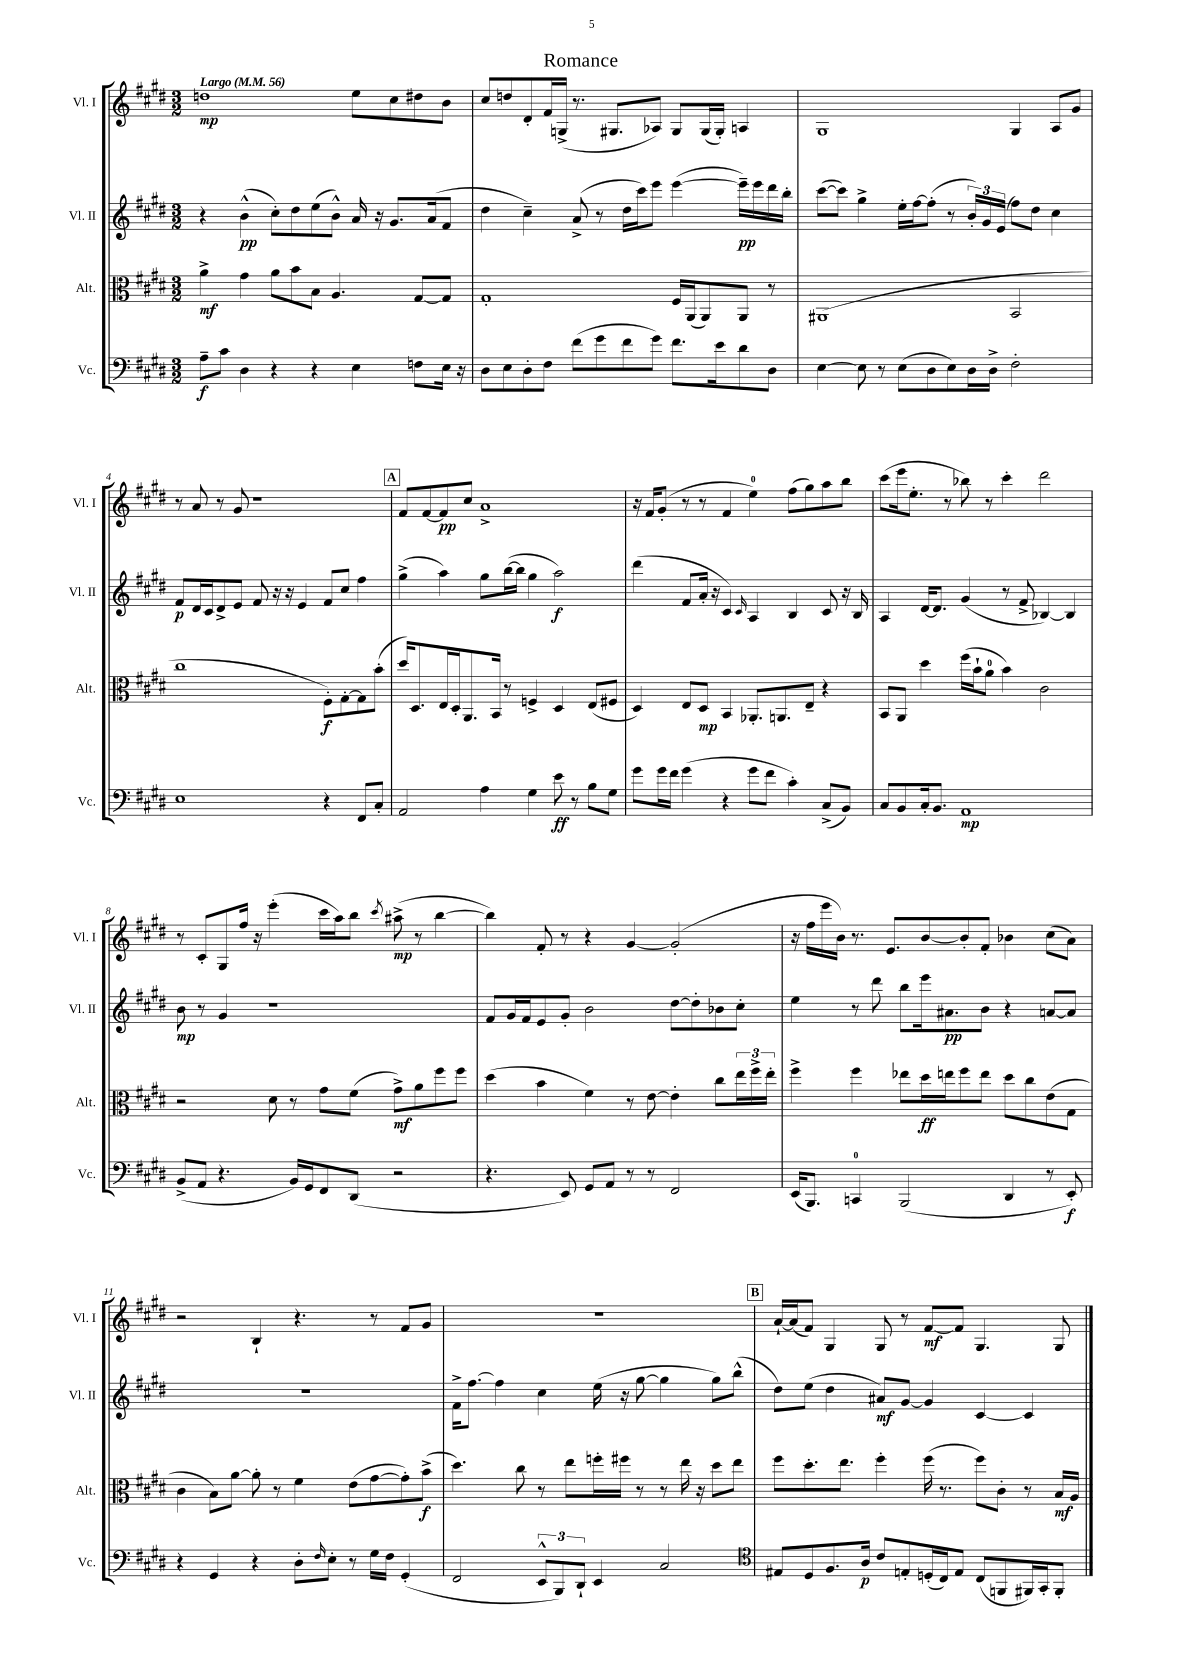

**kern	**dynam	**kern	**dynam	**kern	**dynam	**kern	**dynam
*part4	*part4	*part3	*part3	*part2	*part2	*part1	*part1
*staff4	*staff4	*staff3	*staff3	*staff2	*staff2	*staff1	*staff1
*I"Vc.	*	*I"Alt.	*	*I"Vl. II	*	*I"Vl. I	*
*I'Vc.	*	*I'Alt.	*	*I'Vl. II	*	*I'Vl. I	*
*clefF4	*	*clefC3	*	*clefG2	*	*clefG2	*
*k[f#c#g#d#]	*	*k[f#c#g#d#]	*	*k[f#c#g#d#]	*	*k[f#c#g#d#]	*
*M3/2	*	*M3/2	*	*M3/2	*	*M3/2	*
*MM56	*	*MM56	*	*MM56	*	*MM56	*
=1	=1	=1	=1	=1	=1	=1	=1
!	!	!	!	!	!	!LO:TX:a:B:t=Largo	!
8A~\L	f	4a^\	mf	4r	.	1ddn	mp
8c#\J	.	.	.	.	.	.	.
4D#\	.	4g#\	.	(4b^^\	pp	.	.
4r	.	8a\L	.	8cc#'\L)	.	.	.
.	.	8b\	.	8dd#\	.	.	.
4r	.	8B\J	.	(8ee\	.	.	.
.	.	4.A/	.	8b^^\J)	.	.	.
4E\	.	.	.	16a/	.	8ee\L	.
.	.	.	.	16r	.	.	.
.	.	.	.	8.g#/L	.	8cc#\	.
8Fn\L	.	[8G#/L	.	.	.	8dd#X\	.
.	.	.	.	(16a/k	.	.	.
16E\Jk	.	8G#/J]	.	8f#/J	.	8b\J	.
16r	.	.	.	.	.	.	.
=2	=2	=2	=2	=2	=2	=2	=2
8D#\L	.	1G#'	.	4dd#\	.	8cc#/L	.
8E\	.	.	.	.	.	8ddn/	.
8D#'\	.	.	.	4cc#~\)	.	8d#'/	.
8F#\J	.	.	.	.	.	16f#/L	.
.	.	.	.	.	.	(16Gn^/JJ	.
(8f#\L	.	.	.	(8a^/	.	8.r	.
8g#\	.	.	.	8r	.	.	.
.	.	.	.	.	.	8.G#X/L	.
8f#\	.	.	.	16dd#\LL	.	.	.
.	.	.	.	16ccc#\J)	.	.	.
8g#\J)	.	.	.	8eee\J	.	8A-X/J)	.
8.f#\L	.	16F#/LL	.	([4eee\	.	8G#/L	.
.	.	(16AA/J	.	.	.	.	.
.	.	8AA/)	.	.	.	(16G#/L	.
16e\k	.	.	.	.	.	16G#'/JJ)	.
8d#\	.	8AA/J	.	16eee~\LL])	pp	4An/	.
.	.	.	.	16eee\	.	.	.
8D#\J	.	8r	.	16ddd#\	.	.	.
.	.	.	.	16bb'\JJ	.	.	.
=3	=3	=3	=3	=3	=3	=3	=3
[4E\	.	(1AA#X	.	([8ccc#\L	.	1G#	.
.	.	.	.	8ccc#\J])	.	.	.
8E\]	.	.	.	4gg#^\	.	.	.
8r	.	.	.	.	.	.	.
(8E\L	.	.	.	16ee'\LL	.	.	.
.	.	.	.	[16ff#\J	.	.	.
8D#\	.	.	.	(8ff#'\J]	.	.	.
8E\)	.	.	.	8r	.	.	.
16D#\L	.	.	.	24b'/LL)	.	.	.
.	.	.	.	24g#/	.	.	.
16D#^\JJ	.	.	.	.	.	.	.
.	.	.	.	(24e/JJ	.	.	.
2F#'\	.	2BB/	.	8ff#\L)	.	4G#/	.
.	.	.	.	8dd#\J	.	.	.
.	.	.	.	4cc#\	.	8A/L	.
.	.	.	.	.	.	8g#/J	.
!!LO:LB:g=z
=4	=4	=4	=4	=4	=4	=4	=4
1E	.	1cc#	.	8f#/L	p	8r	.
.	.	.	.	16d#/L	.	8a/	.
.	.	.	.	16c#/J	.	.	.
.	.	.	.	8d#^/	.	8r	.
.	.	.	.	8e/J	.	8g#/	.
.	.	.	.	8f#/	.	1r	.
.	.	.	.	16r	.	.	.
.	.	.	.	16r	.	.	.
.	.	.	.	4e/	.	.	.
4r	.	8F#'\L)	f	8f#/L	.	.	.
.	.	[8G#'\	.	8cc#/J	.	.	.
8FF#/L	.	8G#\]	.	4ff#\	.	.	.
8C#'/J	.	(8b'\J	.	.	.	.	.
!!LO:REH:place=s1:t=A
=5	=5	=5	=5	=5	=5	=5	=5
2AA/	.	16dd#/KL)	.	(4gg#^\	.	8f#/L	.
.	.	8.D#/	.	.	.	.	.
.	.	.	.	.	.	[8f#/	.
.	.	16E/L	.	4aa\)	.	8f#/]	pp
.	.	16D#'/J	.	.	.	.	.
.	.	8.AA/	.	.	.	8cc#/J	.
4A\	.	.	.	8gg#\L	.	1a^	.
.	.	16BB/Jk	.	.	.	.	.
.	.	8r	.	([16bb\L	.	.	.
.	.	.	.	16bb\JJ]	.	.	.
4G#\	.	4Fn^/	.	4gg#\	.	.	.
8e\	ff	4D#/	.	2aa\)	f	.	.
8r	.	.	.	.	.	.	.
8B\L	.	(8E/L	.	.	.	.	.
8G#\J	.	8F#X/J	.	.	.	.	.
=6	=6	=6	=6	=6	=6	=6	=6
8g#\L	.	4D#/)	.	(4ddd#\	.	16r	.
.	.	.	.	.	.	16f#/KL	.
16g#\L	.	.	.	.	.	(8g#'/J	.
16f#\JJ	.	.	.	.	.	.	.
(4g#\	.	8E/L	.	8f#/L	.	8r	.
.	.	8D#/J	mp	16a'/Jk	.	8r	.
.	.	.	.	16r	.	.	.
4r	.	4BB/	.	4c#/)	.	4f#/	.
.	.	.	.	16qqc#/	.	.	.
8g#\L	.	8.AA-X'/L	.	4A/	.	4ee\)	.
8f#\J	.	.	.	.	.	.	.
.	.	8.AAn/	.	.	.	.	.
4c#'\)	.	.	.	4B/	.	(8ff#\L	.
.	.	8E~/J	.	.	.	8gg#\)	.
(8C#^/L	.	4r	.	8c#/	.	8aa\	.
8BB/J)	.	.	.	16r	.	8bb\J	.
.	.	.	.	16B/	.	.	.
=7	=7	=7	=7	=7	=7	=7	=7
8C#/L	.	8BB/L	.	4A/	.	(8ccc#\L	.
8BB/	.	8AA/J	.	.	.	16eee\k	.
.	.	.	.	.	.	8.ee'\J	.
16C#'/k	.	4dd#\	.	[16d#/KL	.	.	.
8.BB/J	.	.	.	8.d#/J]	.	.	.
.	.	.	.	.	.	8r	.
1AA	mp	(16ff#\LL	.	(4g#/	.	8bb-X\)	.
.	.	16b`\J	.	.	.	.	.
.	.	8a\J	.	.	.	8r	.
.	.	4b\)	.	8r	.	4ccc#'\	.
.	.	.	.	8f#^/	.	.	.
.	.	2c#\	.	[4B-X/)	.	2ddd#\	.
.	.	.	.	4B-/]	.	.	.
!!LO:LB:g=z
=8	=8	=8	=8	=8	=8	=8	=8
(8BB^/L	.	2r	.	8b\	mp	8r	.
8AA/J	.	.	.	8r	.	8c#'/L	.
4.r	.	.	.	4g#/	.	8G#/	.
.	.	.	.	.	.	16ff#/Jk	.
.	.	.	.	.	.	16r	.
.	.	8d#\	.	1r	.	(4eee'\	.
16BB/LL)	.	8r	.	.	.	.	.
16GG#/J	.	.	.	.	.	.	.
8FF#/	.	8g#\L	.	.	.	16ccc#\LL	.
.	.	.	.	.	.	16aa\J)	.
(8DD#/J	.	(8f#\J	.	.	.	8bb\J	.
.	.	.	.	.	.	8qccc#/	.
2r	.	8g#^\L)	mf	.	.	(8aa#X^\	mp
.	.	8a\	.	.	.	8r	.
.	.	8ff#\	.	.	.	[4bb\	.
.	.	8ff#\J	.	.	.	.	.
=9	=9	=9	=9	=9	=9	=9	=9
4.r	.	(4dd#\	.	8f#/L	.	4bb\])	.
.	.	.	.	16g#/L	.	.	.
.	.	.	.	16f#/J	.	.	.
.	.	4b\	.	8e/	.	8f#'/	.
8EE/)	.	.	.	8g#'/J	.	8r	.
8GG#/L	.	4f#\)	.	2b\	.	4r	.
8AA/J	.	.	.	.	.	.	.
8r	.	8r	.	.	.	[4g#/	.
8r	.	[8e\	.	.	.	.	.
2FF#/	.	4e'\]	.	[8dd#\L	.	(2g#'/]	.
.	.	.	.	8dd#'\]	.	.	.
.	.	8cc#\L	.	8b-X\	.	.	.
.	.	24ee\L	.	8cc#'\J	.	.	.
.	.	24ff#^\	.	.	.	.	.
.	.	24ee'\JJ	.	.	.	.	.
=10	=10	=10	=10	=10	=10	=10	=10
(16EE/KL	.	4ff#^\	.	4ee\	.	16r	.
8.BBB/J)	.	.	.	.	.	16ff#\LL	.
.	.	.	.	.	.	16eee\	.
.	.	.	.	.	.	16b\JJ)	.
4CCn/	.	4ff#\	.	8r	.	8.r	.
.	.	.	.	8ddd#\	.	.	.
.	.	.	.	.	.	8.e/L	.
(2BBB/	.	8ee-X\L	.	8bb\L	.	.	.
.	.	16dd#\L	ff	16eee\k	.	[8b/	.
.	.	16een\J	.	8.a#X\	pp	.	.
.	.	8ff#\	.	.	.	8b'/]	.
.	.	8ee\J	.	8b\J	.	8f#'/J	.
4DD#/	.	8dd#\L	.	4r	.	4b-X\	.
.	.	8cc#\	.	.	.	.	.
8r	.	(8e\	.	[8an/L	.	(8cc#\L	.
8EE'/)	f	8G#\J	.	8a/J]	.	8a\J)	.
!!LO:LB:g=z
=11	=11	=11	=11	=11	=11	=11	=11
4r	.	4c#\	.	1.r	.	2r	.
4GG#/	.	8B\L)	.	.	.	.	.
.	.	[8a\J	.	.	.	.	.
4r	.	8a'\]	.	.	.	4B`/	.
.	.	8r	.	.	.	.	.
8D#'\L	.	4f#\	.	.	.	4.r	.
16qqF#/	.	.	.	.	.	.	.
8E'\J	.	.	.	.	.	.	.
8r	.	(8e\L	.	.	.	.	.
16G#\LL	.	[8g#\	.	.	.	8r	.
16F#\JJ	.	.	.	.	.	.	.
(4GG#'/	.	8g#'\])	.	.	.	8f#/L	.
.	.	(8b^\J	f	.	.	8g#/J	.
=12	=12	=12	=12	=12	=12	=12	=12
2FF#/	.	4.dd#\)	.	16f#^\KL	.	1.r	.
.	.	.	.	[8.ff#\J	.	.	.
.	.	.	.	4ff#\]	.	.	.
.	.	8cc#\	.	.	.	.	.
12EE^^/L	.	8r	.	4cc#\	.	.	.
12BBB/)	.	.	.	.	.	.	.
.	.	8ee\L	.	.	.	.	.
12DD#`/J	.	.	.	.	.	.	.
4EE/	.	16ffn'\L	.	(16ee\	.	.	.
.	.	16ff#X\JJ	.	16r	.	.	.
.	.	8r	.	[8gg#\	.	.	.
2C#/	.	8r	.	4gg#\]	.	.	.
.	.	16ee\	.	.	.	.	.
.	.	16r	.	.	.	.	.
.	.	8dd#\L	.	8gg#\L)	.	.	.
.	.	8ee\J	.	(8bb^^\J	.	.	.
!!LO:REH:place=s1:t=B
=13	=13	=13	=13	=13	=13	=13	=13
*clefC4	*	*	*	*	*	*	*
8E#X/L	.	8ff#\L	.	8dd#\L)	.	[16a`/LL	.
.	.	.	.	.	.	(16a/J]	.
8D#/	.	8.dd#'\	.	(8ee\J	.	8f#/J)	.
8.F#/	.	.	.	4dd#\	.	4G#/	.
.	.	8.ee\J	.	.	.	.	.
16A/Jk	p	.	.	.	.	.	.
8c#/L	.	4ff#'\	.	8a#X/L)	mf	8G#/	.
8En'/	.	.	.	[8g#/J	.	8r	.
(16Dn'/L	.	(16ff#\	.	4g#/]	.	[8f#/L	mf
16C#/J)	.	8.r	.	.	.	.	.
8E/J	.	.	.	.	.	8f#/J]	.
(8C#/L	.	8ff#\L)	.	[4c#/	.	4.G#/	.
8FFn/	.	8c#'\J	.	.	.	.	.
16FF#X/L)	.	8r	.	4c#/]	.	.	.
16GG#'/J	.	.	.	.	.	.	.
8FF#'/J	.	16B/LL	mf	.	.	8G#/	.
.	.	16A/JJ	.	.	.	.	.
==	==	==	==	==	==	==	==
*-	*-	*-	*-	*-	*-	*-	*-
